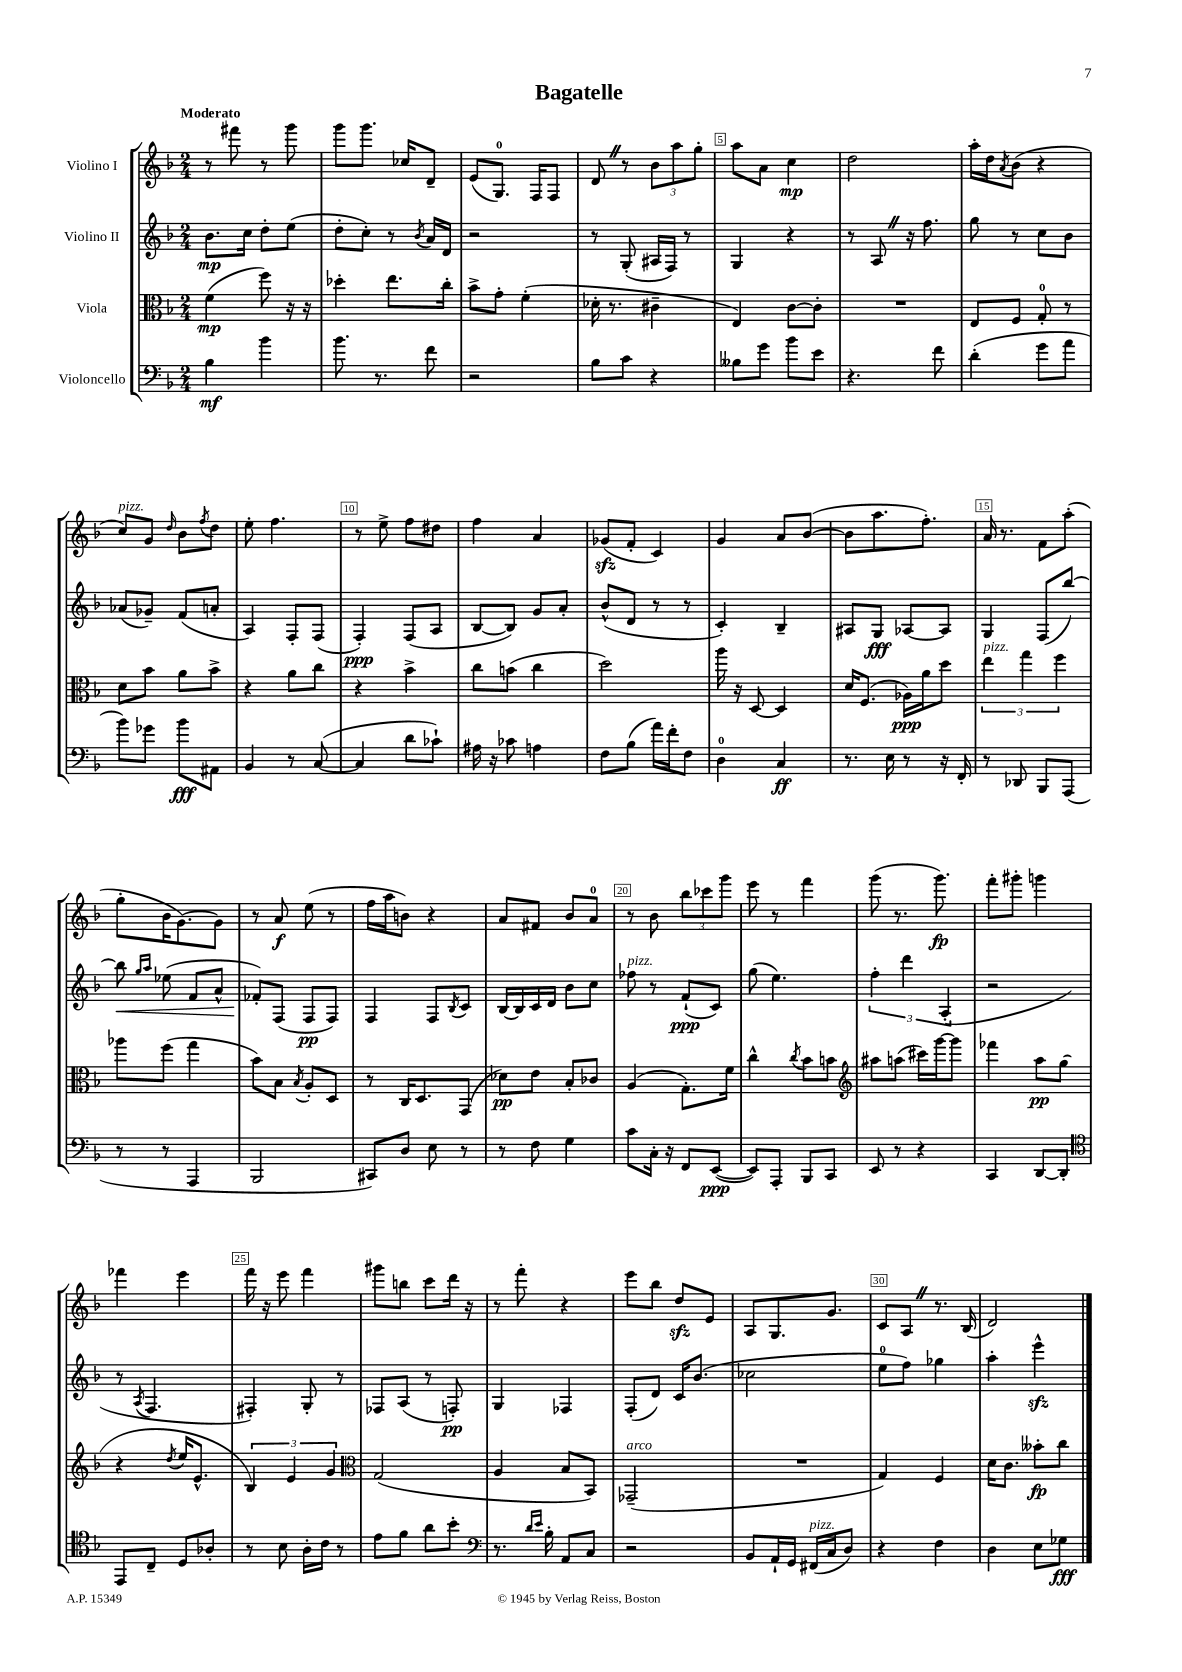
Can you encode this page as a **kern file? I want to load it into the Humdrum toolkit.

**kern	**kern	**kern	**kern
*staff4	*staff3	*staff2	*staff1
*clefF4	*clefC3	*clefG2	*clefG2
*k[b-]	*k[b-]	*k[b-]	*k[b-]
*M2/4	*M2/4	*M2/4	*M2/4
4B-	(4f	8.b-	8r
.	.	.	8fff#
.	.	16cc	.
4b-	8ff)	8dd'	8r
.	16r	(8ee	8ggg
.	16r	.	.
=	=	=	=
8.b-	4dd-'	8dd'	8ggg
.	.	8cc')	8.ggg
8.r	.	.	.
.	8.ee	8r	.
.	.	.	16cc-
.	.	8qb-	.
8f	.	16a	8d~
.	16cc'	16d	.
=	=	=	=
2r	8b-^	2r	(8e
.	8g'	.	8.G)
.	(4f'	.	.
.	.	.	16F
.	.	.	8F
=	=	=	=
8B-	16d-'	8r	8d
.	8.r	.	.
8c	.	(8G'	8r
4r	4c#~	16A#	12b-
.	.	16F)	.
.	.	.	12aa
.	.	8r	.
.	.	.	12gg'
=	=	=	=
8B--	4E)	4G	8aa
8g	.	.	8a
8b-	[8c	4r	4cc
8e	8c']	.	.
=	=	=	=
4.r	2r	8r	2dd
.	.	8A	.
.	.	16r	.
.	.	8.ff	.
8f	.	.	.
=	=	=	=
(4d'	8E	8gg	16aa'
.	.	.	16dd
.	.	.	8qa
.	8F	8r	(8b-
8g	8G'	8cc	4r
8a	8r	8b-	.
=	=	=	=
8b-)	8d	(8a-	8cc)
8g-	8b-	8g-~)	8g
.	.	.	16qqdd
8b-	8a	(8f	8b-
.	.	.	8qff
8AA#	8b-^	8a'	8dd
=	=	=	=
4BB-	4r	4A)	8ee'
.	.	.	4.ff
8r	8a	8F'	.
([8C	8cc	(8F	.
=	=	=	=
4C]	4r	4F')	8r
.	.	.	8ee^
8d	4b-^	(8F	8ff
8c-`)	.	8A	8dd#
=	=	=	=
16A#	8cc	[8B-	4ff
16r	.	.	.
8c-	(8b	8B-])	.
4A	4cc	8g	4a
.	.	8a'	.
=	=	=	=
8F	2dd)	(8b-^^	(8g-
(8B-	.	8d	8f'
16a)	.	8r	4c)
16f'	.	.	.
8F	.	8r	.
=	=	=	=
4D	16aa	4c')	4g
.	16r	.	.
.	[8D	.	.
4C	4D]	4B-~	8a
.	.	.	([8b-
=	=	=	=
8.r	16d	8A#	8b-]
.	(8.F	.	.
.	.	8G	8.aa
16E	.	.	.
8r	16A-)	[8A-	.
.	16a	.	8.ff')
16r	8dd	8A-]	.
16FF'	.	.	.
=	=	=	=
8r	6ee	4G	16a
.	.	.	8.r
8DD-	.	.	.
.	6gg	.	.
8BBB-	.	(8F	8f
.	6ff	.	.
(8AAA	.	[8bb-)	(8aa'
=	=	=	=
8r	8aa-	8bb-]	8gg'
.	.	16qqgg	.
.	.	16qqaa	.
8r	(8ff	(8ee-	16b-
.	.	.	[8.g)
4AAA	4gg	8f	.
.	.	8a^^	8g]
=	=	=	=
2BBB-	8b-)	8f-')	8r
.	8B-	(8F	8a
.	8qB-	.	.
.	8A'	8F	(8ee
.	8D	8F)	8r
=	=	=	=
8CC#)	8r	4F	16ff
.	.	.	16aa
8D	16C	.	8b)
.	8.D	.	.
8E	.	8F	4r
.	.	8qB-	.
8r	(8GG	8c	.
=	=	=	=
8r	8d-)	[16B-	8a
.	.	16B-]	.
8F	8e	16c	8f#
.	.	16d	.
4G	8B-'	8b-	8b-
.	8c-	8cc	8a
=	=	=	=
8c	(4A	8ff-	8r
16C'	.	8r	8b-
16r	.	.	.
8FF	8.G')	(8f`	12bb-
.	.	.	12ccc-
([8EE	.	8c)	.
.	.	.	12ggg
.	16f	.	.
=	=	=	=
8EE])	4cc^^	(8gg	8eee
8AAA'	.	4.ee)	8r
.	8qcc	.	.
8BBB-	8b-	.	4fff
8CC	8b	.	.
=	=	=	=
*	*clefG2	*	*
8EE	8aa#	6ff'	(8ggg
8r	(8aa	.	8.r
.	.	6ddd	.
4r	16ccc#)	.	.
.	[16ggg	.	8.ggg)
.	.	(6A'	.
.	8ggg]	.	.
=	=	=	=
4CC	4fff-	2r	8fff'
.	.	.	8ggg#'
[8DD	8aa	.	4ggg
8DD']	(8gg	.	.
=	=	=	=
*clefC4	*	*	*
8EE	4r	8r	4fff-
.	.	8qA	.
8C~	.	4.F	.
.	8qdd	.	.
8D	16ee	.	4eee
.	8.e^^	.	.
8A-'	.	.	.
=	=	=	=
8r	6B-)	4F#')	16fff
.	.	.	16r
8B-	.	.	8eee
.	6e	.	.
16A'	.	8G'	4fff
16c	.	.	.
.	6g	.	.
8r	.	8r	.
=	=	=	=
*	*clefC3	*	*
8e	(2G	8F-	8ggg#
8f	.	(8A	8bb
8a	.	8r	8ccc
8b-'	.	8F')	16ddd
.	.	.	16r
=	=	=	=
*clefF4	*	*	*
8.r	4A	4G	8r
.	.	.	8fff'
16qqd	.	.	.
16qqe	.	.	.
16B-'	.	.	.
8AA	8B-	4F-	4r
8C	8BB-)	.	.
=	=	=	=
2r	(2GG-~	(8F'	8eee
.	.	8d)	8bb-
.	.	16c	8dd
.	.	(8.b-	.
.	.	.	8e
=	=	=	=
8BB-	2r	2cc-	8A
16AA`	.	.	8.G
16GG	.	.	.
(16FF#	.	.	.
16C	.	.	8.g
8D)	.	.	.
=	=	=	=
4r	4G)	8ee	8c
.	.	8ff)	8A
4F	4F	4gg-	8.r
.	.	.	(16B-
=	=	=	=
4D	16d	4aa'	2d)
.	8.c	.	.
8E	8b--'	4eee^^	.
8G-	8cc	.	.
==	==	==	==
*-	*-	*-	*-
